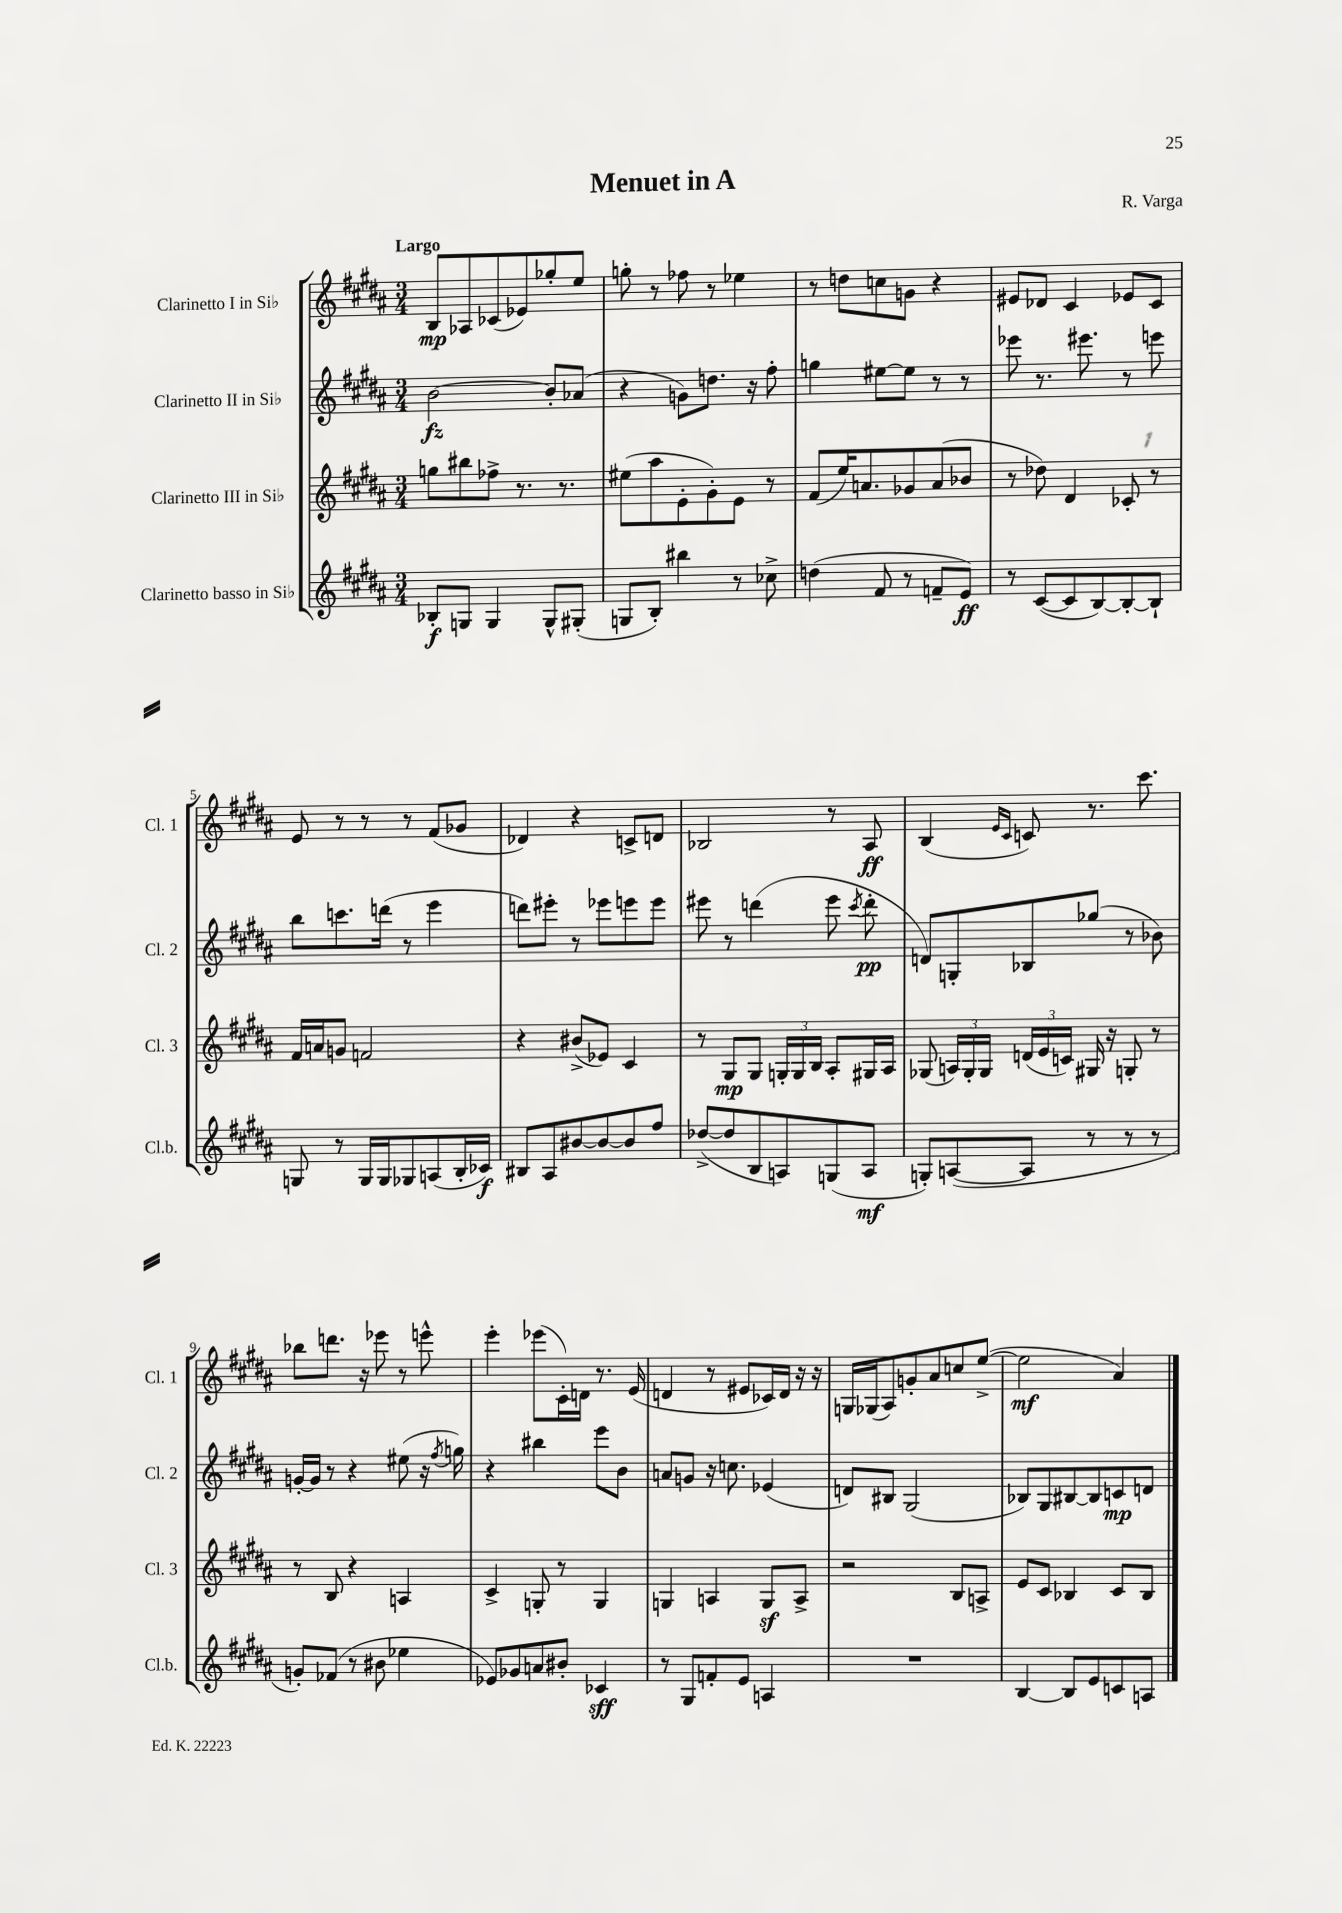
\header { title = "Menuet in A" composer = "R. Varga" }
<<
\new StaffGroup <<
\new Staff = "s0" \with { instrumentName = "Clarinetto I in Sib" shortInstrumentName = "Cl. 1" } {
    \clef treble \key b \major \numericTimeSignature \time 3/4 \tempo "Largo"
    \autoBeamOff b8[\mp aes8 ces'8( ees'8) ges''8-. e''8] |
    g''8-. r8 fes''8 r8 ees''4 |
    r8 d''8[ c''8 g'8] r4 |
    eis'8[ des'8] cis'4 ees'8[ cis'8] |
    e'8 r8 r8 r8 fis'8[( ges'8] |
    des'4) r4 c'8[-> d'8] |
    bes2 r8 ais8\ff |
    b4( \grace { e'16[ cis'16] } c'8) r8. cis'''8. |
    bes''8[ d'''8.] r16 ees'''8 r8 e'''8-^ |
    e'''4-. ees'''8[( cis'16-.) d'16] r8. e'16( |
    d'4 r8 eis'8[ ces'16) d'16] r16 r16 |
    g16[ ges16( ais8) g'8-. ais'8 c''8 e''8]~->( |
    e''2\mf ais'4) \bar "|." |
}
\new Staff = "s1" \with { instrumentName = "Clarinetto II in Sib" shortInstrumentName = "Cl. 2" } {
    \clef treble \key b \major \numericTimeSignature \time 3/4
    \autoBeamOff b'2~\fz b'8[-. aes'8]( |
    r4 g'8[) d''8.] r16 fis''8-. |
    g''4 eis''8[~ eis''8] r8 r8 |
    ees'''8 r8. eis'''8. r8 e'''8 |
    b''8[ c'''8. d'''16]( r8 e'''4 |
    d'''8[) eis'''8]-. r8 ees'''8[ e'''8 e'''8] |
    eis'''8 r8 d'''4( eis'''8 \acciaccatura { cis'''8 } d'''8-.\pp |
    d'8[) g8-. bes8 ges''8]( r8 bes'8) |
    g'16[~-. g'16] r8 r4 eis''8( r16 \acciaccatura { fis''8 } g''16) |
    r4 bis''4 e'''8[ b'8] |
    a'8[ g'8] r16 c''8. ees'4( |
    d'8[) bis8] gis2( |
    bes8[) gis8 bis8~ bis8 c'8\mp d'8] \bar "|." |
}
\new Staff = "s2" \with { instrumentName = "Clarinetto III in Sib" shortInstrumentName = "Cl. 3" } {
    \clef treble \key b \major \numericTimeSignature \time 3/4
    \autoBeamOff g''8[ bis''8 fes''8]-> r8. r8. |
    eis''8[( ais''8 e'8-. gis'8-.) e'8] r8 |
    fis'8[( e''16) a'8. ges'8 a'8( bes'8] |
    r8 des''8) dis'4 ces'8-. r8 |
    fis'16[ a'16 g'8] f'2 |
    r4 bis'8[->( ees'8]) cis'4 |
    r8 gis8[\mp gis8] \tuplet 3/2 { g16[-. g16 b16] } ais8[-. gis16 ais16] |
    ges8( \tuplet 3/2 { a16[) ges16-. ges16] } \tuplet 3/2 { d'16[( e'16 c'16]) } gis16 r16 g8-. r8 |
    r8 b8 r4 a4 |
    cis'4-> g8-. r8 g4 |
    g4 a4 g8[\sf a8]-> |
    r2 b8[ a8]-> |
    e'8[ cis'8] bes4 cis'8[ bes8] \bar "|." |
}
\new Staff = "s3" \with { instrumentName = "Clarinetto basso in Sib" shortInstrumentName = "Cl.b." } {
    \clef treble \key b \major \numericTimeSignature \time 3/4
    \autoBeamOff bes8[-.\f g8] g4 g8[-^ gis8]-.( |
    g8[ b8]-.) bis''4 r8 ces''8-> |
    d''4( fis'8 r8 f'8[-- e'8]\ff) |
    r8 cis'8[~( cis'8 b8~) b8~-. b8]-! |
    g8 r8 g16[ g16 ges8 a8( b16-. ces'16]\f) |
    bis8[ ais8 bis'8~ bis'8~ bis'8 fis''8] |
    des''8[~->( des''8 b8 a8) g8( a8]\mf |
    g8[-.) a8~( a8] r8 r8 r8 |
    g'8[-.) fes'8]( r8 bis'8 ees''4 |
    ees'8[) ges'8 a'8 bis'8]-. ces'4\sff |
    r8 gis8[ f'8-. e'8] a4 |
    R2. |
    b4~ b8[ e'8 c'8 a8] \bar "|." |
}
>>
>>
